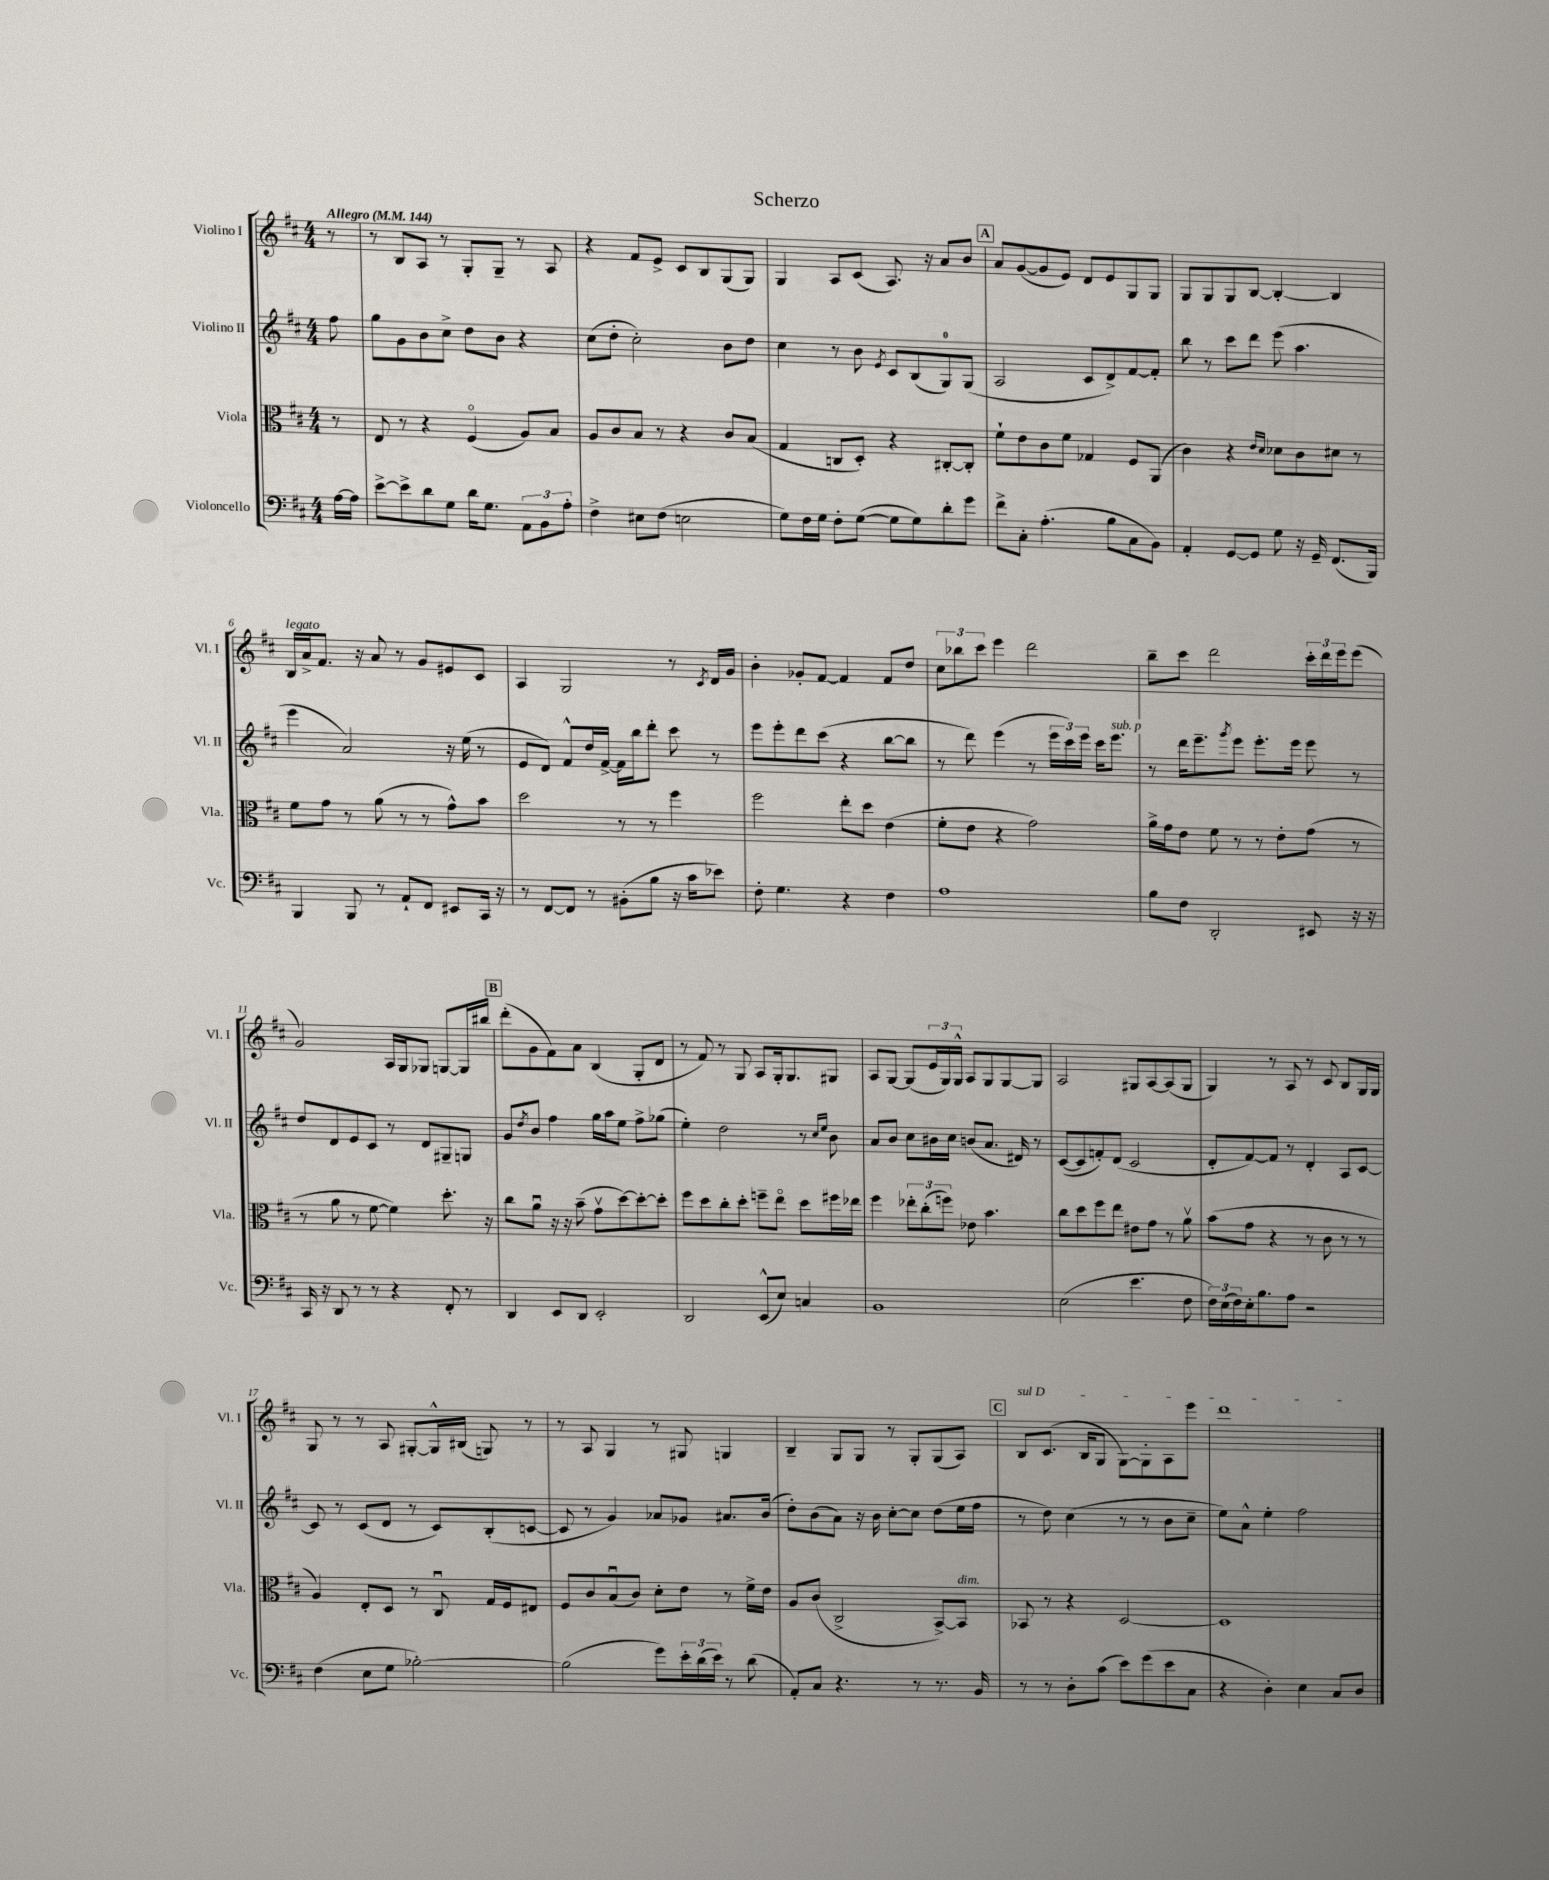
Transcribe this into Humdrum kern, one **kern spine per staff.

**kern	**kern	**kern	**kern
*part4	*part3	*part2	*part1
*staff4	*staff3	*staff2	*staff1
*I"Violoncello	*I"Viola	*I"Violino II	*I"Violino I
*I'Vc.	*I'Vla.	*I'Vl. II	*I'Vl. I
*clefF4	*clefC3	*clefG2	*clefG2
*k[f#c#]	*k[f#c#]	*k[f#c#]	*k[f#c#]
*M4/4	*M4/4	*M4/4	*M4/4
*MM144	*MM144	*MM144	*MM144
=	=	=	=
!	!	!	!LO:TX:a:B:t=Allegro
[16A\LL	8r	8ff#\	8r
16A\JJ]	.	.	.
=1	=1	=1	=1
[8e^\L	8E/	8gg\L	8r
8e^\]	8r	8g\	8B/L
8d\	4r	8b\	8A/J
8G\J	.	8cc#^\J	8r
16d\KL	(4F#/	8dd\L	8G'/L
8.G\J	.	.	.
.	.	8b\J	8G~/J
12AA\L	8A/L)	4r	8r
12BB\	.	.	.
.	8B/J	.	8A/
12A'\J	.	.	.
=2	=2	=2	=2
4F#^\	8A/L	(8cc#\L	4r
.	8c#/	8dd'\J	.
8E#X\L	8B/J	2cc#'\)	8f#/L
(8F#\J	8r	.	8e^/J
2En\	4r	.	8c#/L
.	.	.	8B/
.	8c#/L	8b\L	(8G/
.	(8B/J	8dd\J	8G/J)
=3	=3	=3	=3
8G\L)	4G/	4cc#\	4G/
16F#\L	.	.	.
16G\JJ	.	.	.
8F#'\L	8Cn/L	8r	8A/L
([8G\J	8D'/J)	8b\	(8c#/J
.	.	8qe/	.
8G\L]	4r	8c#/L	8.A/)
8G\)	.	(8B/	.
.	.	.	16r
8d'\	[8C#X'/L	8G/)	8a/L
8g\J	8C#'/J]	(8G/J	8b/J
!!LO:REH:place=s1:t=A
=4	=4	=4	=4
8f#^\L	8f#`\L	2A/	8a/L
8C#'\J	8e\	.	([8g/
(4.A'\	8c#\	.	8g/]
.	8f#\J	.	8e/J)
.	4G-X/	8c#/L	8d/L
8B\L	.	8d^/)	8e/
8C#\	8F#/L	[8f#/	8G/
8BB\J)	(8AA/J	8f#'/J]	8G/J
=5	=5	=5	=5
4AA'/	4c#\)	8bb\	8G/L
.	.	8r	8G/
[8GG/L	4r	8ccc#\L	8G/
8GG/J]	.	8ddd\J	[8B/J
.	16qqe/LL	.	.
.	16qqd/JJ	.	.
8G\	8d-X\L	(8eee\	4B'/_
16r	8c#\	4.aa\	.
16GG~/	.	.	.
(8.FF#/L	8d#X\J	.	4B/]
.	8r	.	.
16BBB/Jk)	.	.	.
!!LO:LB:g=z
=6	=6	=6	=6
!	!	!	!LO:TX:a:i:t=legato
4BBB/	8f#\L	4eee\	16B/LL
.	.	.	16a^/J
.	8g\J	.	8.f#/J
8BBB/	8r	2a/)	.
.	.	.	16r
8r	(8a\	.	8a/
8AA`/L	8r	.	8r
8FF#/J	8r	.	8g/L
8EE#X/L	8g^^\L)	16r	8e#X/
.	.	(16ee\	.
16CC#/Jk	8b\J	8r	8c#/J
16r	.	.	.
=7	=7	=7	=7
8r	2dd\	8e/L	4A/
[8FF#/L	.	8d/J)	.
8FF#/J]	.	8f#^^/L	2G/
8r	.	16dd/L	.
.	.	[16f#^/JJ	.
(8BB#X'\L	8r	16f#\LL]	.
.	.	16bb\J	.
8B\J	8r	8ddd'\J	.
16r	4ff#\	8ccc#\	8r
16c#\KL	.	.	.
.	.	.	8qc#/
8e-X\J)	.	8r	16d/LL
.	.	.	16g/JJ
=8	=8	=8	=8
8F#'\	2ff#\	8eee\L	4b'\
4.G\	.	8eee'\	.
.	.	8ddd\	8g-X'/L
.	.	(8ccc#\J	[8f#/J
4r	8ee'\L	4r	4f#/]
.	8dd\J	.	.
4F#\	(4e\	[8bb\L	8f#/L
.	.	8bb\J]	8dd/J
=9	=9	=9	=9
1A	8f#'\L	8r	12cc#\L
.	.	.	12bb-X\
.	8e\J	8ddd\)	.
.	.	.	12ccc#\J
.	4r	(4eee\	4eee\
.	2g\)	8r	2ddd\
.	.	24eee\LL	.
.	.	24ccc#\)	.
.	.	24eee\JJ	.
.	.	16ccc#\KL	.
!	!	!LO:TX:a:i:t=sub. p	!
.	.	8.eee\J	.
=10	=10	=10	=10
8B\L	16a^\LL	8r	8bb~\L
.	16g\J	.	.
8F#\J	8e\J	16ddd\KL	8ccc#\J
.	.	8.eee~\	.
2DD'/	8f#\	.	2ddd\
.	.	8qggg/	.
.	8r	8eee\J	.
.	8r	8.eee'\L	.
.	8e'\L	.	.
.	.	16eee\Jk	.
8EE#X/	(8g\J	8eee\	24ccc#'\LL
.	.	.	24ddd\
.	.	.	24eee\J
16r	8r	8r	(8eee\J
16r	.	.	.
!!LO:LB:g=z
=11	=11	=11	=11
16CC#/	8r	8dd/L	2g/)
16r	.	.	.
8DD/	8a\	8d/	.
8r	8r	8e/	.
8r	[8f#\	8c#/J	.
4r	4f#\])	8r	16A/LL
.	.	.	16G/J
.	.	8d/L	8G-X/J
8FF#'/	8.dd'\	8G#X~/	[8Gn/L
8r	.	8Gn/J	16G/L]
.	16r	.	16bb#X/JJ
!!LO:REH:place=s1:t=B
=12	=12	=12	=12
4DD/	8cc#\L	8g/L	(8ddd'\L
.	.	8qdd/	.
.	8au\J	8b/J	8g\
8EE/L	16r	4ff#\	8f#\)
.	16r	.	.
8DD/J	(8b~\	.	8a\J
2EE'/	8gv\L	16gg\LL	(4B/
.	.	16aa\J	.
.	[8dd\)	8ee\J	.
.	8dd'\_	8ff#^\L	8G'/L
.	8dd'\J]	(8gg-X\J	8d/J
=13	=13	=13	=13
2DD/	8ff#\L	4ee'\)	8r
.	8dd\	.	8f#/)
.	8cc#'\	2dd\	8r
.	8dd'\J	.	8G/
(8EE^^/L	8ffn~\L	.	8A/L
8E/J)	8ee\J	.	16G'/k
.	.	.	8.G/
4Cn/	8dd\L	8r	.
.	.	16qqcc#/LL	.
.	.	16qqee/JJ	.
.	16ff#X\L	8b\	8G#X/J
.	16ee-X\JJ	.	.
=14	=14	=14	=14
1BB	4ff#\	8a/L	8A/L
.	.	8b/J	[8G/J
.	12ee-X'\L	8cc#\L	(8G/L]
.	(12cc#'\	.	.
.	.	16b#X\L	24e/L
.	12ffn\J)	.	24G/)
.	.	16cc#\JJ	.
.	.	.	24G^^/JJ
.	8e-X\	(8bn/L	8A/L
.	4.b\	8.a/J	8G/
.	.	.	[8G/
.	.	16d#X/)	.
.	.	8r	8G/J]
=15	=15	=15	=15
(2E\	8cc#\L	([8c#/L	2A/
.	8dd\	8c#/]	.
.	8ff#\	8fn'/)	.
.	8ee\J	(8d/J	.
4.e\	8e#X\L	2c#/	8G#X/L
.	8g\J	.	[8A/
.	8r	.	(8A/]
8F#\	8av\	.	8G#/J
=16	=16	=16	=16
24F#\LL)	(8b\L	8d'/L	4G/)
(24E\	.	.	.
24F#\)	.	.	.
16E'\J	8g\J	[8f#/)	.
8.B\	.	.	.
.	4r	8f#/J]	8r
8A\J	.	8r	8A/
2r	8r	4d'/	8r
.	8c#\	.	8c#/
.	8r	8A/L	8B/L
.	8r	[8c#/J	16G/L
.	.	.	16G/JJ
!!LO:LB:g=z
=17	=17	=17	=17
(4F#\	4A/)	8c#/]	8G/
.	.	8r	8r
8E\L	8E'/L	(8c#/L	8r
8G\J	8D/J	8d/J	8A/
[2B-X'\)	8r	8r	[8G#X'/L
.	8C#u/	8c#/L)	16G#^^/L]
.	.	.	(16B#X/JJ
.	16G/LL	(8B'/	8Gn/)
.	16F#/J	.	.
.	8E#X/J	[8cn/J	8r
=18	=18	=18	=18
(2B-\]	8F#/L	8c/]	8r
.	8c#/	8r	8A/
.	(8Bu/	4g/)	4G/
.	8c#/J)	.	.
8g\L)	8d'\L	8a-X/L	8r
24e'\L	8e\J	8g-X/J	8G#X/
(24d\	.	.	.
24e\JJ)	.	.	.
8r	8r	8.a#X/L	4Gn/
(8d\	16f#^\LL	.	.
.	16e\JJ	(16b/Jk	.
=19	=19	=19	=19
8AA'/L)	8A/L	8dd'\L)	4B~/
8C#/J	(8c#/J	(8b\	.
4.r	2C#^/	8a\J)	8G/L
.	.	16r	8G/J
.	.	16b\	.
.	.	[8cc#'\L	8r
8r	.	8cc#\J]	8G'/L
8.r	[8BB^/L)	(8dd\L	(8G/
!	!LO:TX:a:i:t=dim.	!	!
.	8BB/J]	16ee\L	8A/J)
16BB/	.	16ff#\JJ	.
!!LO:REH:place=s1:t=C
=20	=20	=20	=20
!	!	!	!LO:TX:a:i:t=sul D
8r	8BB-X/	8r	8B/L
8r	8r	8dd\)	(8.c#/J
8D'\L	4r	(4cc#\	.
.	.	.	16B/KL
(8c#\J	.	.	8G/J
8e\L)	[2D/	8r	[8G\L)
(8g\	.	8r	8G'\]
8e\	.	8b\L	8A\
8C#\J	.	8cc#~\J	8eee\J
=21	=21	=21	=21
4r	1D]	8ee\L)	1ddd
.	.	8a^^\J	.
4D'\)	.	4ee'\	.
4E\	.	2ff#\	.
8C#/L	.	.	.
8D/J	.	.	.
==	==	==	==
*-	*-	*-	*-
